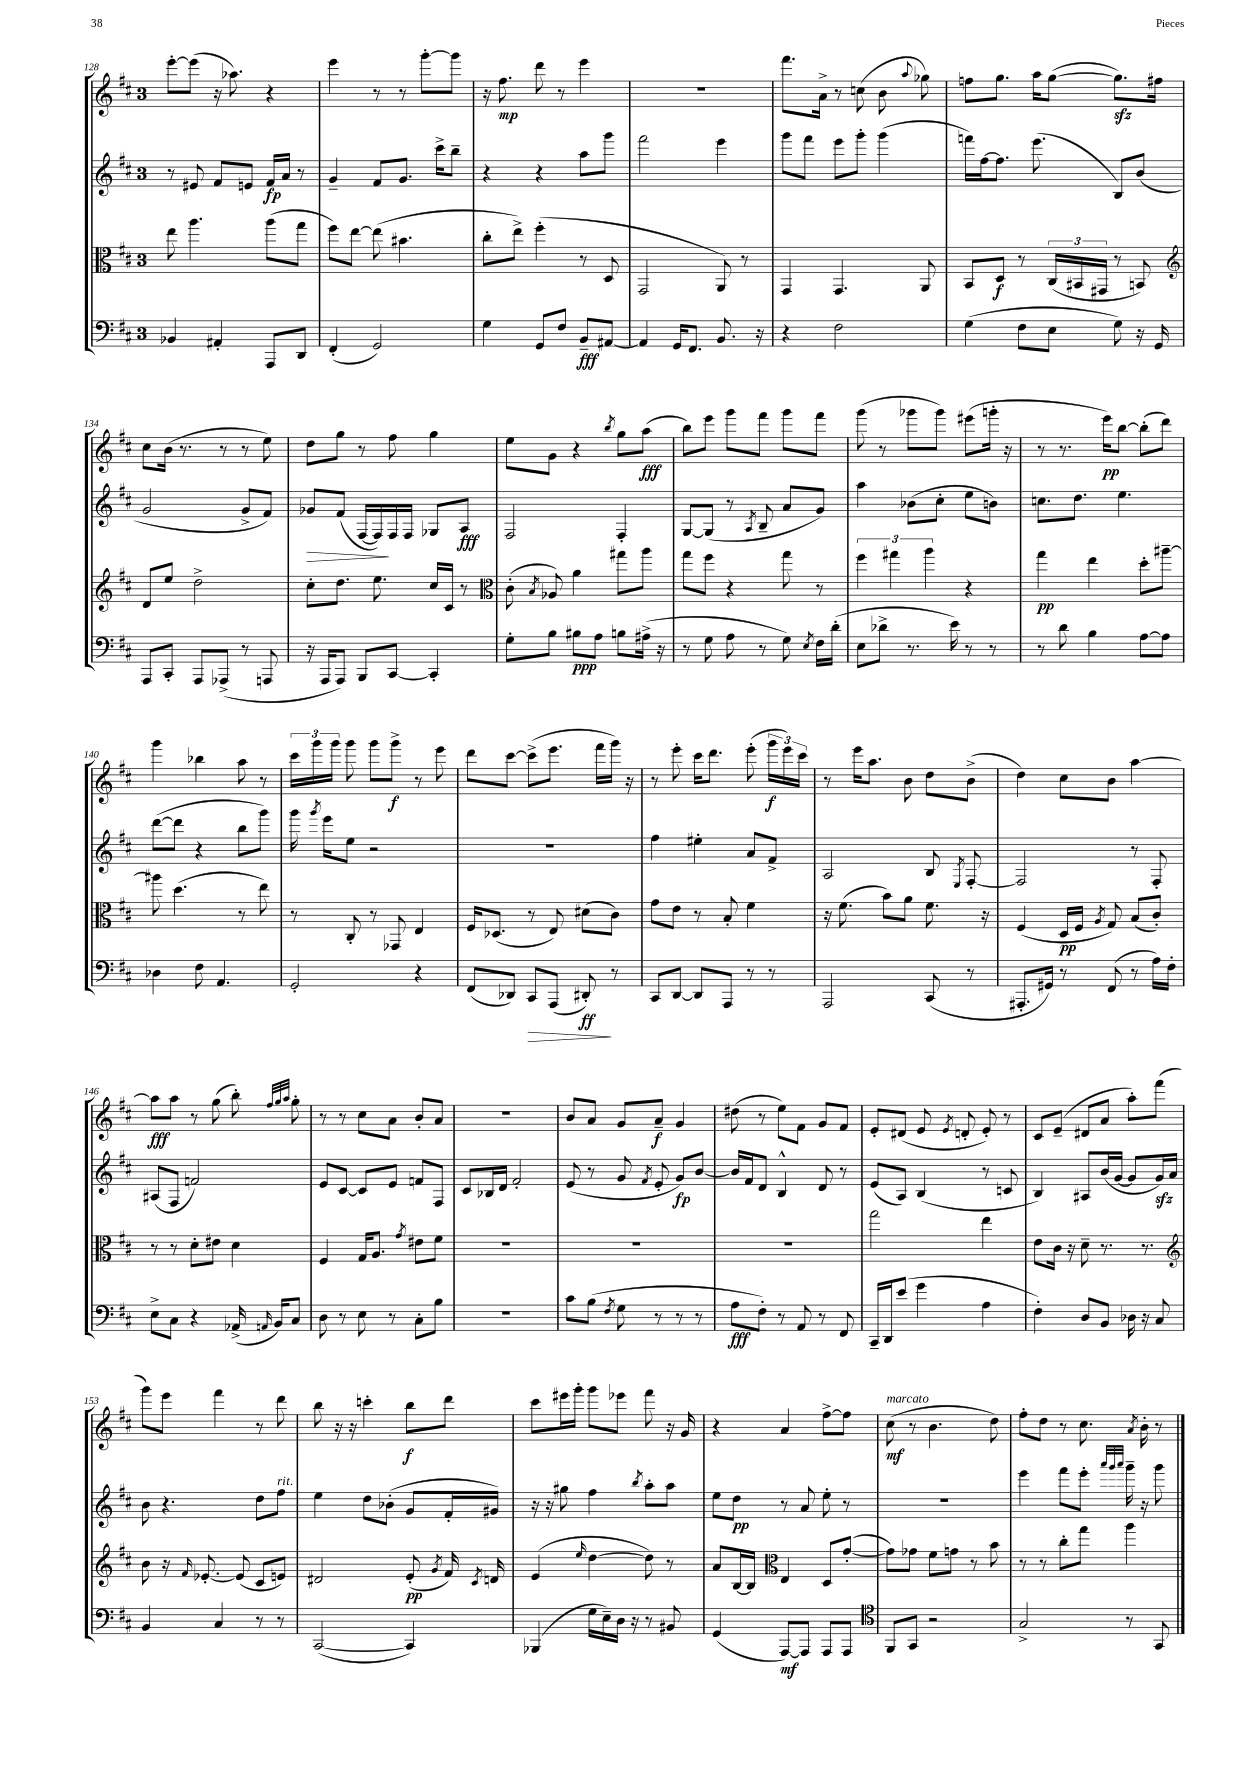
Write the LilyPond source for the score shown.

<<
\new StaffGroup <<
\new Staff = "s0" {
    \clef treble \key d \major \once \override Staff.TimeSignature.style = #'single-digit \time 3/4
    \autoBeamOff e'''8[~-. e'''8]( r16 aes''8.) r4 |
    e'''4 r8 r8 g'''8[~-. g'''8] |
    r16 fis''8.\mp d'''8 r8 e'''4 |
    R2. |
    fis'''8.[ a'16]-> r8 c''8( b'8 \appoggiatura { a''8 } ges''8) |
    f''8[ g''8.] a''16[ g''8]~( g''8.[\sfz) fis''16] |
    cis''8[ b'16]( r8. r8 r8 e''8) |
    d''8[ g''8] r8 fis''8 g''4 |
    e''8[ g'8] r4 \acciaccatura { b''8 } g''8[ a''8]\fff( |
    b''8[) e'''8] g'''8[ fis'''8] g'''8[ fis'''8] |
    g'''8( r8 ges'''8[ ges'''8]) eis'''8[( g'''16]-. r16 |
    r8 r8. e'''16[\pp) b''8]~ b''8[-.( d'''8]) |
    g'''4 bes''4 a''8 r8 |
    \tuplet 3/2 { cis'''16[ g'''16 g'''16] } g'''8 g'''8[ g'''8]->\f r8 e'''8 |
    d'''8[ cis'''8]~ cis'''8[->( e'''8.] fis'''16[ g'''16]) r16 |
    r8 e'''8-. cis'''16[ d'''8.] e'''8-.( \tuplet 3/2 { g'''16[\f e'''16) cis'''16] } |
    r8 e'''16[ a''8.] b'8 d''8[ b'8]->( |
    d''4) cis''8[ b'8] a''4~ |
    a''8[\fff a''8] r8 g''8( b''8-.) \grace { fis''32[ g''32 a''32] } g''8-. |
    r8 r8 cis''8[ a'8] b'8[-. a'8] |
    R2. |
    b'8[ a'8] g'8[ a'8]--\f g'4 |
    dis''8( r8 e''8[) fis'8] g'8[ fis'8] |
    e'8[-. dis'8]( e'8 \acciaccatura { e'8 } d'8-. e'8-.) r8 |
    cis'8[ e'8]--( dis'8[ a'8] a''8[-.) fis'''8]( |
    g'''8[) e'''8] fis'''4 r8 d'''8 |
    b''8 r16 r16 c'''4-. b''8[\f d'''8] |
    cis'''8[ eis'''16 g'''16]-. g'''8[ ees'''8] fis'''8 r16 g'16 |
    r4 a'4 fis''8[~-> fis''8] |
    cis''8\mf^\markup { \italic "marcato" }( r8 b'4. d''8) |
    fis''8[-. d''8] r8 cis''8. \acciaccatura { a'8 } b'16-. r8 \bar "|." |
}
\new Staff = "s1" {
    \clef treble \key d \major \once \override Staff.TimeSignature.style = #'single-digit \time 3/4
    \autoBeamOff r8 eis'8 fis'8[ e'8] fis'16[\fp a'16] r8 |
    g'4-- fis'8[ g'8.] cis'''16[-> b''8]-- |
    r4 r4 a''8[ g'''8] |
    fis'''2 e'''4 |
    g'''8[ fis'''8] e'''8[ g'''8]-. g'''4( |
    f'''16[) fis''16~ fis''8.] e'''8.( b8[) b'8]( |
    g'2 g'8[-> fis'8]) |
    ges'8[\> fis'8]( fis16[~ fis16\!) fis16 fis16] ges8[ a8]\fff |
    fis2 fis4-. |
    g8[~ g8]( r8 \acciaccatura { a8 } b8-- a'8[ g'8]) |
    a''4 bes'8[( cis''8]-. e''8[ b'8]) |
    c''8.[ d''8.] e''4. |
    d'''8[~( d'''8] r4 b''8[ g'''8]) |
    g'''16 \acciaccatura { g'''8 } e'''16[ e''8] r2 |
    R2. |
    fis''4 eis''4-. a'8[ fis'8]-> |
    a2 b8 \acciaccatura { e8 } fis8~-. |
    fis2 r8 fis8-. |
    ais8[( fis8] f'2) |
    e'8[ cis'8]~ cis'8[ e'8] f'8[ fis8] |
    cis'8[ bes16 d'16] fis'2-. |
    e'8( r8 g'8 \acciaccatura { fis'8 } e'8-. g'8[\fp) b'8]~ |
    b'16[ fis'16 d'8] b4-^ d'8 r8 |
    e'8[( a8]) b4( r8 c'8 |
    b4) ais8[ b'16( g'16]~ g'8[ g'16\sfz) a'16] |
    b'8 r4. d''8[ fis''8]^\markup { \italic "rit." } |
    e''4 d''8[ bes'8]-.( g'8[ fis'16-. gis'16]) |
    r16 r16 gis''8 fis''4 \acciaccatura { b''8 } a''8[-. a''8] |
    e''8[ d''8]\pp r8 a'8 e''8-. r8 |
    R2. |
    e'''4 fis'''8[ e'''8]-. \grace { a'''32[ g'''32 a'''32] } g'''16-- r16 g'''8 \bar "|." |
}
\new Staff = "s2" {
    \clef alto \key d \major \once \override Staff.TimeSignature.style = #'single-digit \time 3/4
    \autoBeamOff e''8 a''4. a''8[( g''8] |
    fis''8[) e''8]~ e''8( bis'4. |
    cis''8[-. e''8]->) fis''4-.( r8 d8 |
    g,2 a,8) r8 |
    g,4 g,4. a,8 |
    b,8[ d8]\f r8 \tuplet 3/2 { cis16[( bis,16 gis,16] } r8 b,8) |
    \clef treble d'8[ e''8] d''2-> |
    cis''8[-. d''8.] e''8. cis''16[ cis'16] r8 |
    \clef alto cis'8-.( \acciaccatura { b8 } aes8) a'4 gis''8[ a''8] |
    g''8[ fis''8] r4 g''8 r8 |
    \tuplet 3/2 { fis''4 gis''4 a''4 } r4 |
    g''4\pp e''4 d''8[-. ais''8]~-- |
    ais''8 d''4.( r8 e''8) |
    r8 cis8-. r8 ges,8 e4 |
    fis16[ des8.]( r8 e8) dis'8[( cis'8]) |
    g'8[ e'8] r8 b8-. fis'4 |
    r16 fis'8.( b'8[) a'8] fis'8. r16 |
    fis4( d16[\pp fis16] \acciaccatura { a8 } g8) b8[( cis'8]-.) |
    r8 r8 d'8[-. eis'8] d'4 |
    fis4 g16[ a8.] \acciaccatura { g'8 } eis'8[ fis'8] |
    R2. |
    R2. |
    R2. |
    g''2 e''4 |
    e'8[ cis'16] r16 d'8-- r8. r8. |
    \clef treble b'8 r16 \grace { fis'16 } ees'8.~-. ees'8( cis'8[ e'8]) |
    dis'2 e'8-.\pp( \acciaccatura { g'8 } fis'16) \acciaccatura { cis'8 } d'16 |
    e'4( \grace { e''16 } d''4~ d''8) r8 |
    a'8[ b16~ b16] \clef alto e4 d8[ g'8]~-.( |
    g'8[) ges'8] fis'8[ g'8] r8 b'8 |
    r8 r8 cis''8[-. g''8] a''4 \bar "|." |
}
\new Staff = "s3" {
    \clef bass \key d \major \once \override Staff.TimeSignature.style = #'single-digit \time 3/4
    \autoBeamOff bes,4 ais,4-. a,,8[ d,8] |
    fis,4-.( g,2) |
    g4 g,8[ fis8] b,8[--\fff ais,8]~ |
    ais,4 g,16[ fis,8.] b,8. r16 |
    r4 fis2 |
    g4( fis8[ e8] g8) r16 g,16 |
    a,,8[ cis,8]-. a,,8[ aes,,8]->( r8 a,,8 |
    r16 a,,16[ a,,8]) b,,8[ cis,8]~ cis,4-. |
    g8[-. b8] bis8[\ppp a8] b8[ ais16]->( r16 |
    r8 g8 a8 r8 g8) \acciaccatura { e8 } fis16[ d'16]-.( |
    e8[ des'8]-> r8. e'16) r8 r8 |
    r8 d'8 b4 a8[~ a8] |
    des4 fis8 a,4. |
    g,2-. r4 |
    fis,8[( des,8]) cis,8[\> a,,8]( dis,8-.\ff\!) r8 |
    cis,8[ d,8]~ d,8[ a,,8] r8 r8 |
    a,,2 cis,8( r8 |
    ais,,8.[-. gis,16]) r8 fis,8( r8 a16[) fis16]-. |
    e8[-> cis8] r4 aes,16->( \grace { a,16 } b,16[) cis8] |
    d8 r8 e8 r8 cis8[-. b8] |
    R2. |
    cis'8[ b8]( \acciaccatura { fis8 } g8 r8 r8 r8 |
    a8[\fff fis8]-.) r8 a,8 r8 fis,8 |
    cis,16[-- d,16 e'8]( g'4 a4 |
    fis4-.) d8[ b,8] des16 r16 cis8 |
    b,4 cis4 r8 r8 |
    cis,2~( cis,4) |
    bes,,4( g16[ e16--) d16] r16 r8 bis,8 |
    g,4( a,,8[~\mf) a,,8] a,,8[ a,,8] |
    \clef tenor fis,8[ g,8] r2 |
    g2-> r8 g,8 \bar "|." |
}
>>
>>
\layout { \context { \Score currentBarNumber = #128 } }
